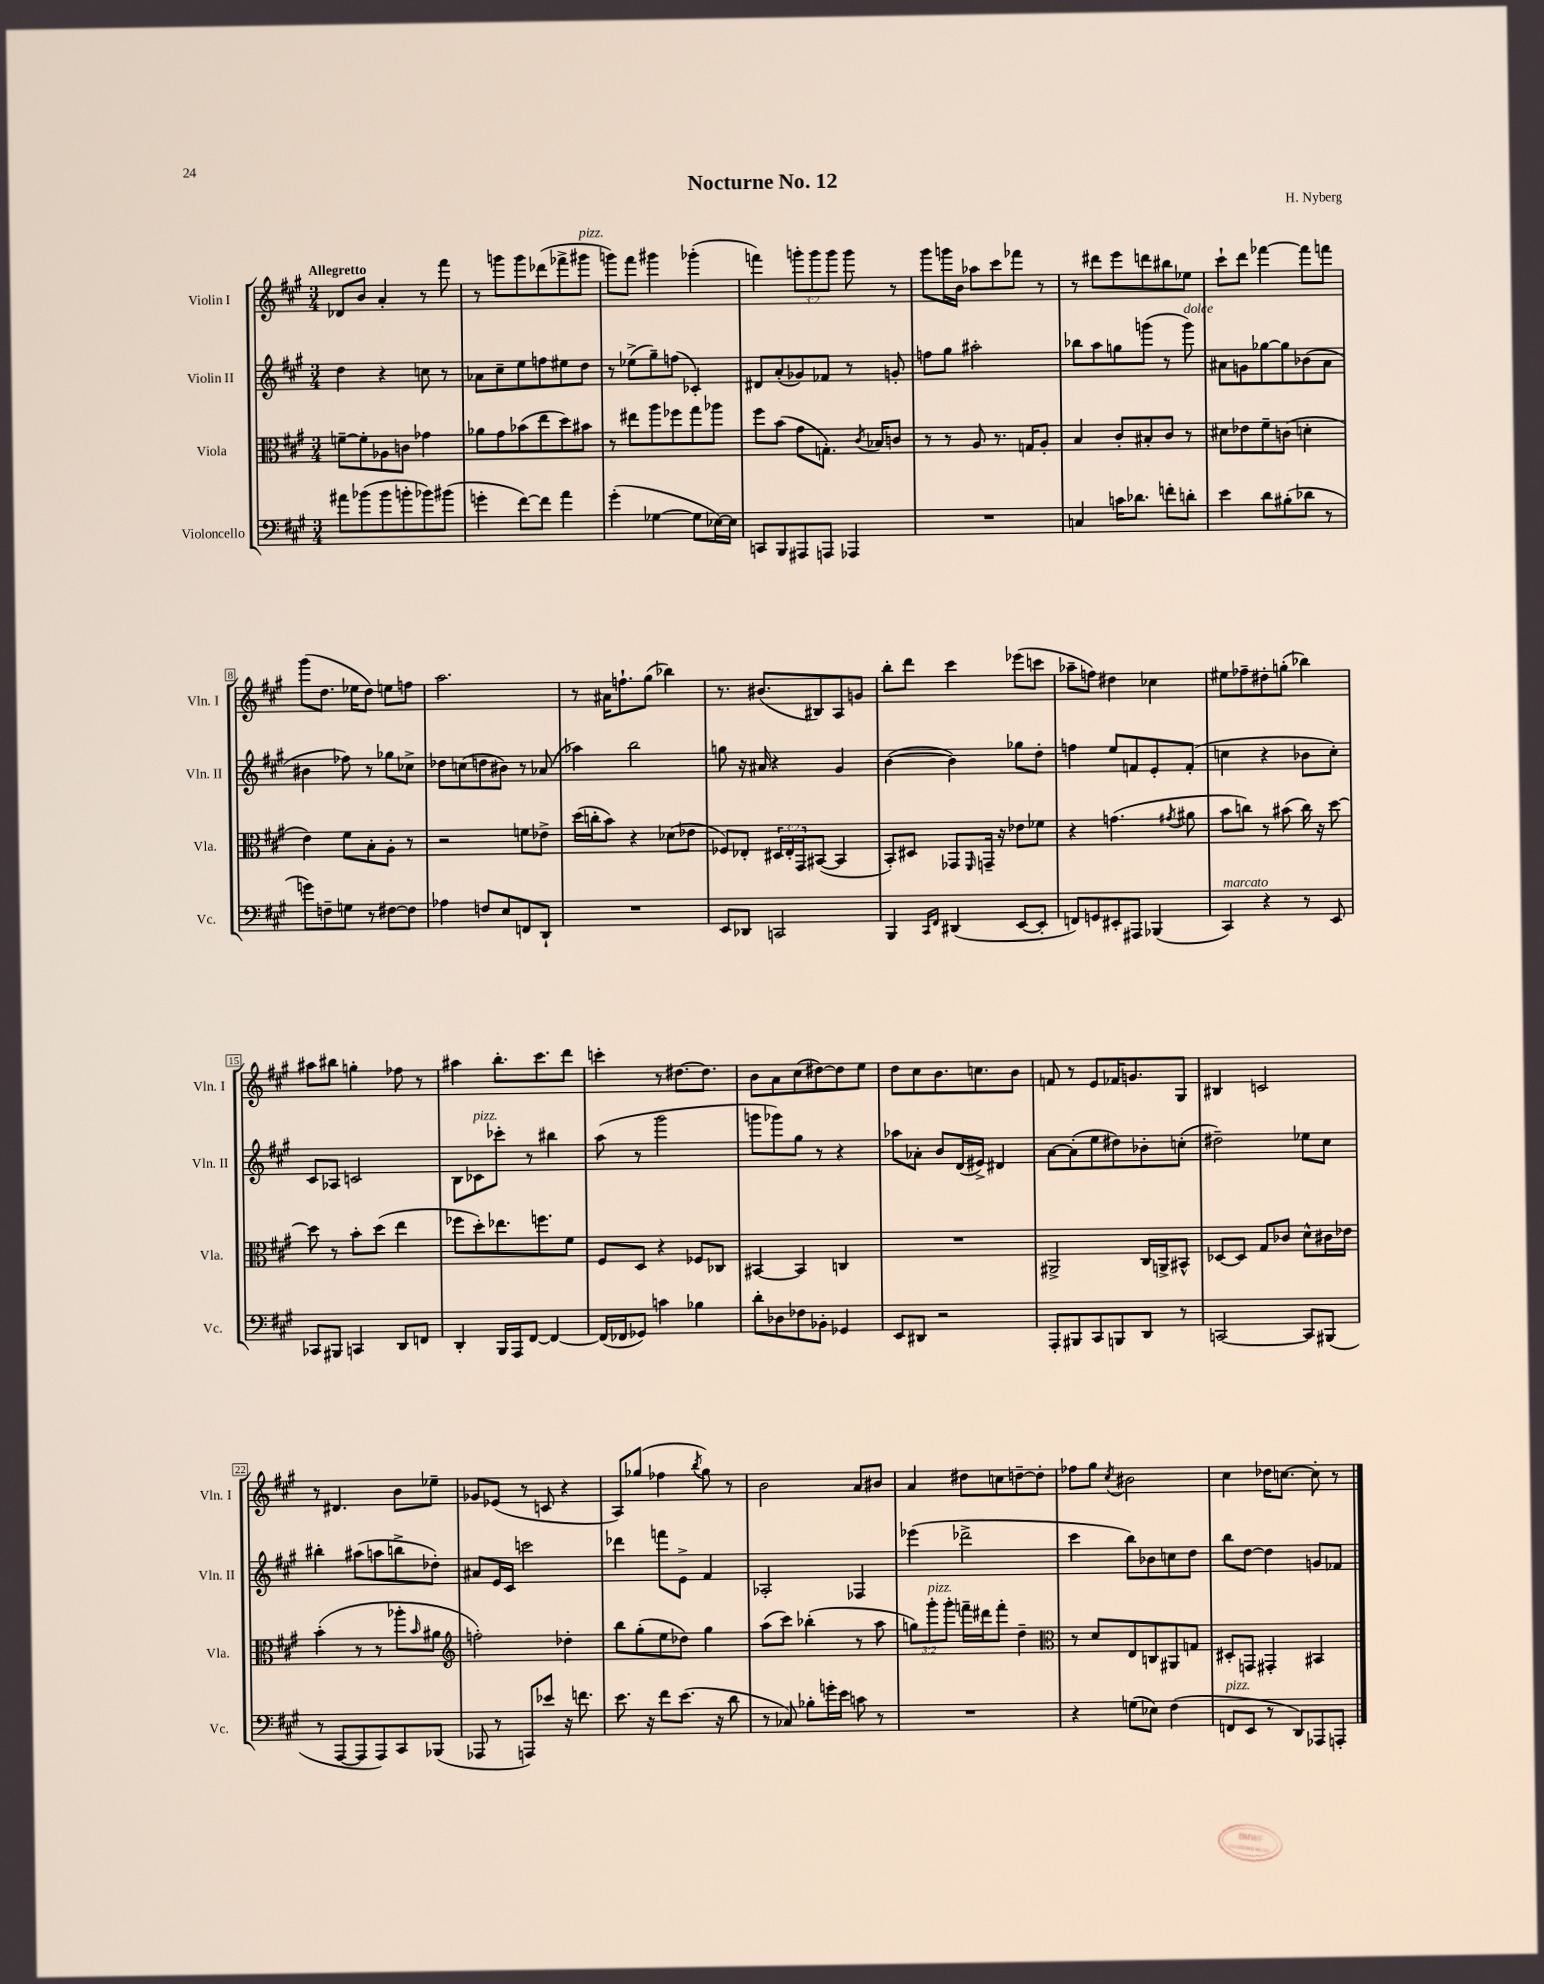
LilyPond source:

\header { title = "Nocturne No. 12" composer = "H. Nyberg" }
<<
\new StaffGroup <<
\new Staff = "s0" \with { instrumentName = "Violin I" shortInstrumentName = "Vln. I" } {
    \clef treble \key a \major \numericTimeSignature \time 3/4 \override Staff.TupletNumber.text = #tuplet-number::calc-fraction-text \tempo "Allegretto"
    des'8 b'8 a'4-. r8 fis'''8 |
    r8 g'''8 g'''8 des'''8( fes'''8-> gis'''8^\markup { \italic "pizz." } |
    g'''8) fis'''8 gis'''4 ges'''4-.( |
    f'''4) \tuplet 3/2 { g'''8-. g'''8 g'''8 } g'''8 r8 |
    gis'''8 g'''16 b'16 aes''8 cis'''8 fes'''8 r8 |
    r8 dis'''8 e'''8 d'''8 bis''8 ees''8 |
    cis'''8-! d'''8 fes'''4~ fes'''8 f'''8 |
    gis'''8( d''8. ees''16 d''8) e''8 f''8 |
    a''2. |
    r8 ais'16 f''8.-! gis''8( bes''4) |
    r8. bis'8.( bis8) a8 g'8 |
    b''8-. d'''8 cis'''4 ees'''8( c'''8 |
    aes''8-- f''8) dis''4 ces''4 |
    eis''8 fes''8-- dis''8-. g''8-.( bes''4) |
    ais''8 bis''8 g''4-. fes''8 r8 |
    ais''4 b''8.-. cis'''8. d'''8 |
    c'''4-. r8 dis''8.~ dis''8. |
    b'8 a'8 cis''8( dis''8~) dis''8 e''8 |
    d''8 cis''8 b'8. c''8. b'8 |
    f'8 r8 e'8 fes'16 g'8. gis8 |
    bis4 c'2 |
    r8 dis'4. b'8 ees''8-- |
    ges'8 ees'8( r8 c'8 r4 |
    a8) ges''8( fes''4 \acciaccatura { b''8 } ges''8) r8 |
    b'2 a'8 bis'8 |
    a'4 dis''8 c''8 d''8~-- d''8-. |
    fes''8 gis''8 \acciaccatura { cis''8 } bis'2 |
    cis''4 des''16 c''8.~ c''8-. r8 \bar "|." |
}
\new Staff = "s1" \with { instrumentName = "Violin II" shortInstrumentName = "Vln. II" } {
    \clef treble \key a \major \numericTimeSignature \time 3/4
    d''4 r4 c''8 r8 |
    aes'8 cis''8-- e''8 f''8 eis''8 d''8 |
    r8 ees''8->( gis''8--) f''8( ces'4-.) |
    dis'8 a'8-.( ges'8) fes'8 r8 g'8-. |
    f''8 gis''8 ais''2-. |
    bes''8 a''8 g''8 g'''8( r8 g'''8^\markup { \italic "dolce" }) |
    ais'8 g'8 ges''8~ ges''8 bes'8( ais'8 |
    bis'4 fes''8) r8 ges''8 ces''8-> |
    des''8 c''8( d''8 bis'8) r8 aes'8( |
    aes''4) b''2 |
    g''8 r16 ais'16 r4 gis'4 |
    b'4~( b'4) ges''8 d''8-. |
    f''4 e''8 f'8 e'8-. f'8-.( |
    c''4 r4 bes'8 c''8-.) |
    cis'8 aes8 c'2 |
    b8 ces'8^\markup { \italic "pizz." } ces'''8-. r8 bis''4 |
    a''8( r8 gis'''2 |
    g'''8 ges'''8) gis''8 r8 r4 |
    aes''8 aes'8-. b'8 d'16( eis'16->) dis'4 |
    a'8~ a'8-.( e''8 dis''8) bes'8-. c''8-.( |
    dis''2--) ees''8 cis''8 |
    bis''4-. ais''8( a''8 b''8-> des''8-.) |
    ais'8 e'16 cis'16 c'''2 |
    des'''4 f'''8 e'8-> fis'4 |
    aes2-. fes4 |
    ees'''4( des'''2-> |
    cis'''4 b''8) bes'8 c''8 d''8 |
    b''8 d''8~ d''4 g'8 fes'8 \bar "|." |
}
\new Staff = "s2" \with { instrumentName = "Viola" shortInstrumentName = "Vla." } {
    \clef alto \key a \major \numericTimeSignature \time 3/4 \override Staff.TupletNumber.text = #tuplet-number::calc-fraction-text
    f'8~-- f'8-. aes8 c'8 ges'4 |
    aes'8 gis'8 bes'8( e''8 d''8) bis'8 |
    r8 eis''8 a''8 fes''8 gis''8 aes''8 |
    fis''8 b'8( gis'8 g8.-.) \acciaccatura { cis'8 } bes16 c'8 |
    r8 r8 a8 r8. g16 a8-. |
    b4 cis'8-. bis8-. cis'8 r8 |
    dis'8 ees'8 fis'8-- c'8( d'4-. |
    e'4) fis'8 b8-. a8-. r8 |
    r2 f'8 ees'8-> |
    d''16( c''16-. b'8) r4 des'8( ees'8 |
    fes8) ees8-. \tuplet 3/2 { dis16 ees16-. gis,16 } bis,8~( bis,4 |
    b,8-.) dis8 ges,8 \grace { fis,16 } g,16-- r16 ees'8 fes'8 |
    r4 g'4.( \acciaccatura { gis'8 } ais'8 |
    b'8 c''8) r8 bis'8( c''16) r16 d''8~ |
    d''8 r8 b'8-. d''8( e''4 |
    fes''8 d''8-.) ees''8. f''8. fis'8 |
    fis8 d8 r4 fes8 ces8 |
    bis,4~ bis,4 c4 |
    R2. |
    ais,2-> cis16 a,16-> bis,8-^ |
    des8~ des8 gis8 ces'8 d'8-^ cis'16 ees'16 |
    b'4-.( r8 r8 aes''8-. \grace { b'16 } ais'8 |
    \clef treble f''2-.) des''4-. |
    b''8 gis''8-.( e''8 des''8) gis''4 |
    a''8( cis'''8) bes''4-.( r8 a''8 |
    \tuplet 3/2 { g''8) gis'''8-.^\markup { \italic "pizz." } gis'''8-. } f'''16-- dis'''16 f'''8-. d''4-- |
    \clef alto r8 d'8 e8 c8 ais,8 g8 |
    dis8-. g,8 gis,4-. bis,4 \bar "|." |
}
\new Staff = "s3" \with { instrumentName = "Violoncello" shortInstrumentName = "Vc." } {
    \clef bass \key a \major \numericTimeSignature \time 3/4
    ais'8 bes'8( bes'8 b'8-. bes'8) bis'8( |
    g'4-. fis'8~) fis'8 a'4 |
    gis'4-.( ges4~ ges8 ees16~) ees16 |
    c,8 b,,8 ais,,8 a,,8 aes,,4 |
    R2. |
    c4 c'16 des'8. f'8-. d'8-. |
    e'4 d'8 bis8-.( des'8 r8 |
    g'8) f8-- g8 r8 fis8~ fis8 |
    aes4 f8 e8 f,8 d,8-! |
    R2. |
    e,8 des,8 c,2 |
    b,,4 \grace { cis,16 fis,16 } dis,4( e,8~ e,8-. |
    f,8) g,8 eis,8-. ais,,8 bes,,4( |
    cis,4^\markup { \italic "marcato" }) r4 r8 e,8 |
    ces,8 bis,,8 c,4 d,8 f,8 |
    d,4-. b,,16 a,,16 fis,8~ fis,4~ |
    fis,16( fes,16 ges,8) c'4 bes4 |
    d'8-. des8 fes8 bes,8-. ges,4 |
    e,8 dis,8 r2 |
    a,,8-. bis,,8 cis,8 b,,8 d,8 r8 |
    c,2~ c,8 bis,,8( |
    r8 a,,8~ a,,8 a,,8) cis,8 bes,,8( |
    aes,,8 r8 a,,8) ees'8 r16 f'8. |
    e'8. r16 fis'8 e'8.( r16 d'8 |
    r8 ces8) bes8-. g'16-. e'16 c'8 r8 |
    R2. |
    r4 g8( ees8) fis4( |
    f,8^\markup { \italic "pizz." } e,8 r8 d,8) aes,,8 a,,8-. \bar "|." |
}
>>
>>
\layout { \context { \Score \override BarNumber.stencil = #(make-stencil-boxer 0.1 0.3 ly:text-interface::print) } }
